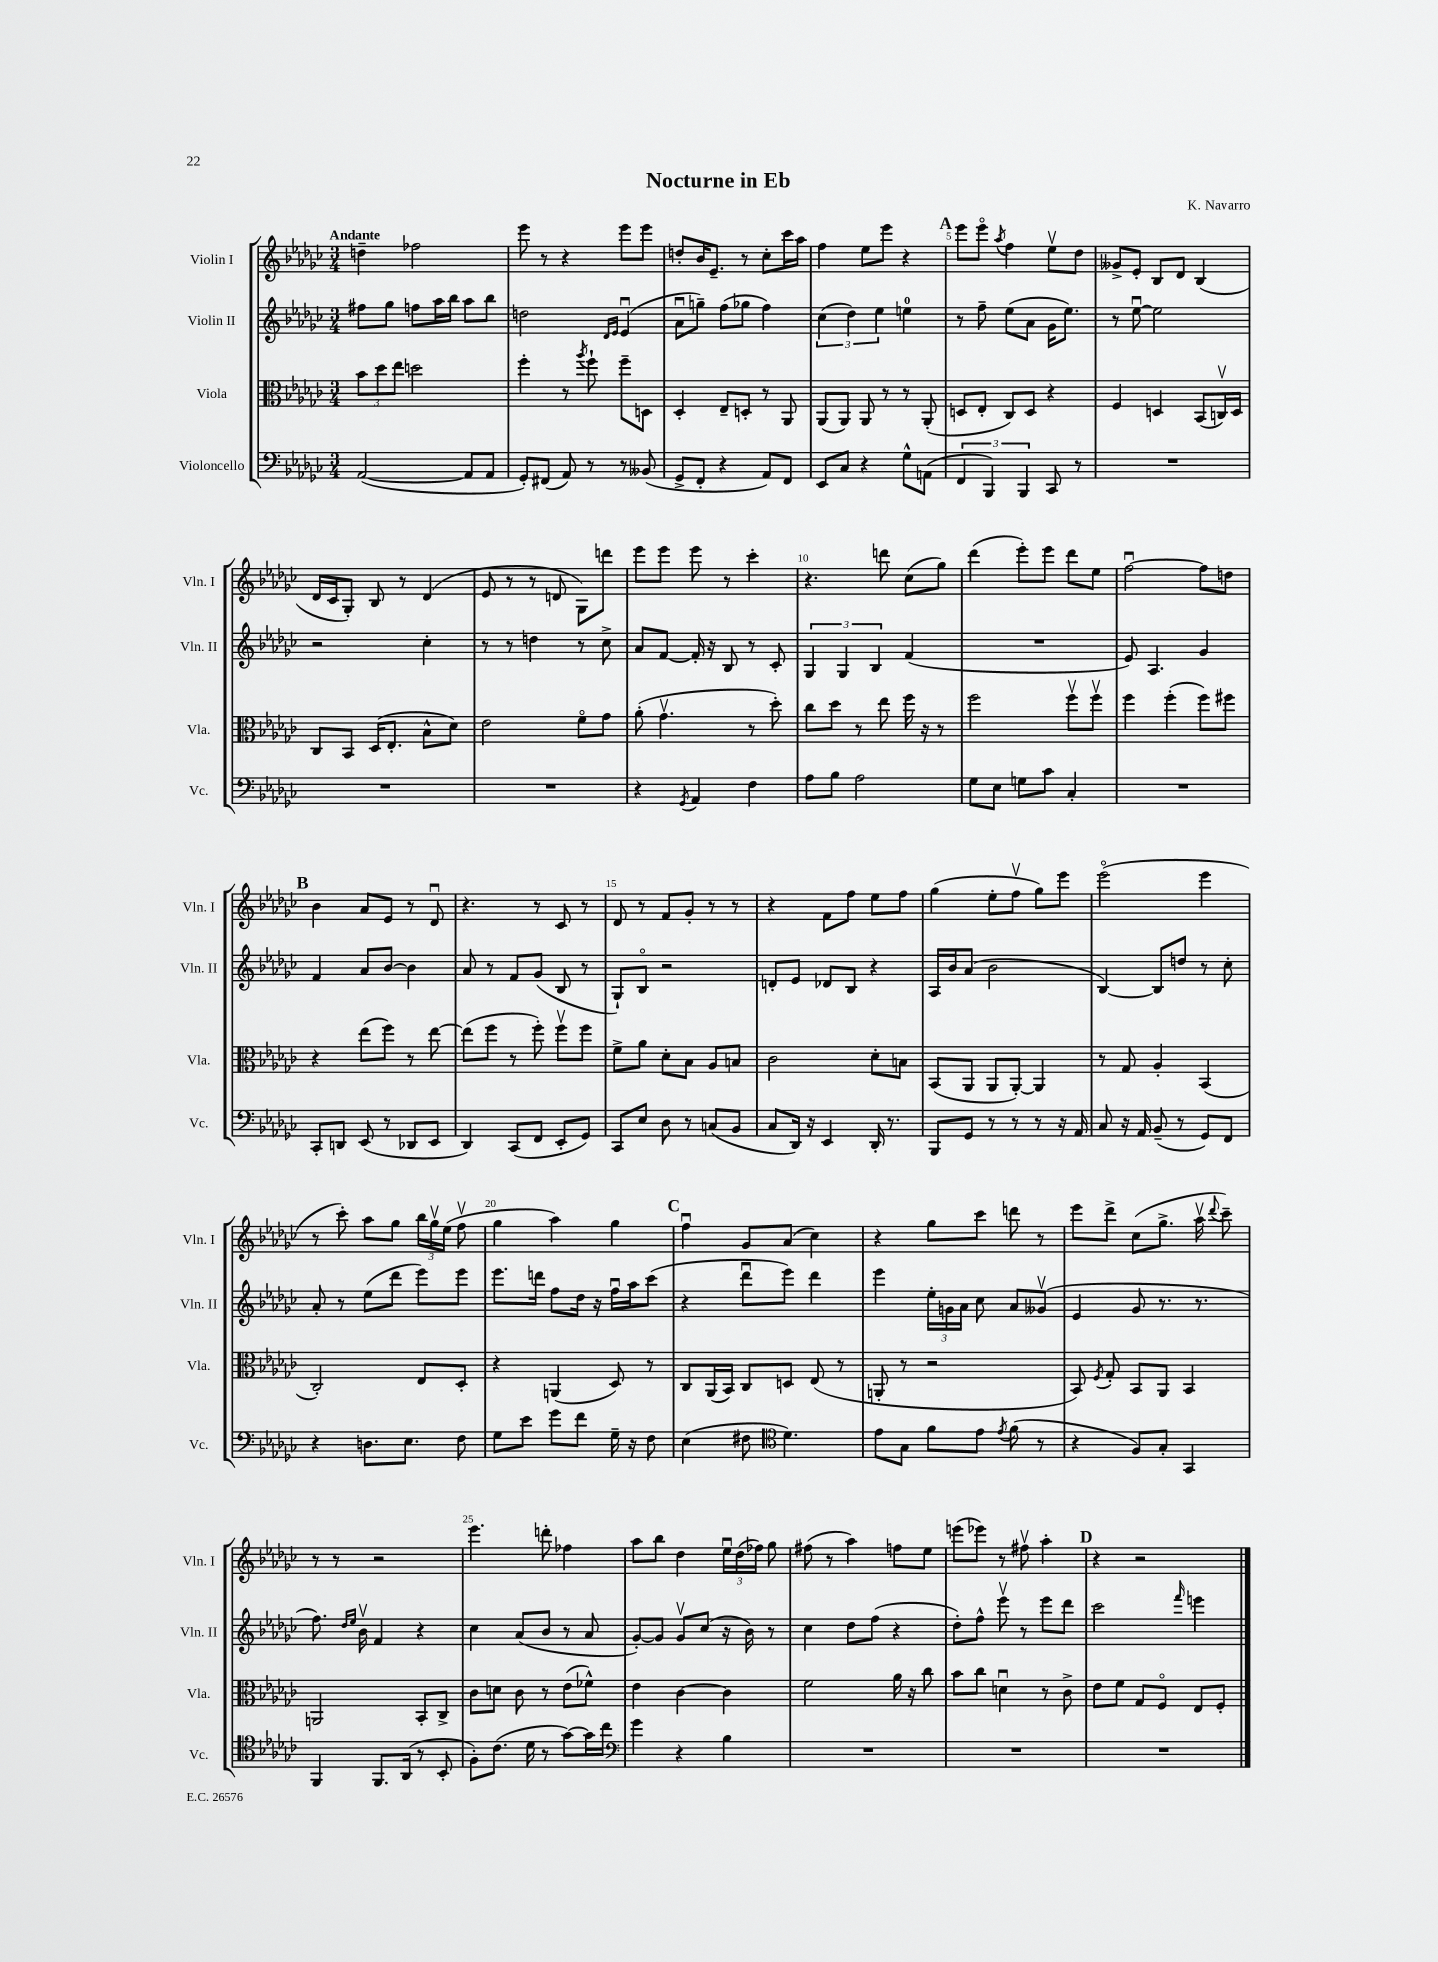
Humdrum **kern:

**kern	**kern	**kern	**kern
*part4	*part3	*part2	*part1
*staff4	*staff3	*staff2	*staff1
*I"Violoncello	*I"Viola	*I"Violin II	*I"Violin I
*I'Vc.	*I'Vla.	*I'Vln. II	*I'Vln. I
*clefF4	*clefC3	*clefG2	*clefG2
*k[b-e-a-d-g-c-]	*k[b-e-a-d-g-c-]	*k[b-e-a-d-g-c-]	*k[b-e-a-d-g-c-]
*M3/4	*M3/4	*M3/4	*M3/4
=1	=1	=1	=1
!	!	!	!LO:TX:a:B:t=Andante
([2AA-/	12b-\L	8ff#X\L	4ddn~\
.	12dd-\	.	.
.	.	8gg-\J	.
.	12ee-\J	.	.
.	2ddn\	8ffn\L	2ff-X\
.	.	16aa-\L	.
.	.	16bb-\JJ	.
8AA-/L]	.	8aa-\L	.
8AA-/J	.	8bb-\J	.
=2	=2	=2	=2
8GG-'/L)	4ff'\	2ddn\	8eee-\
(8FF#X/J	.	.	8r
8AA-/)	8r	.	4r
.	8qaa-/	.	.
8r	8ff`\	.	.
.	.	16qqd-/LL	.
.	.	16qqe-/JJ	.
8r	8ff~\L	(4e-u/	8eee-\L
(8BB--X/	8Dn\J	.	8eee-\J
=3	=3	=3	=3
8GG-^/L	4D-'/	8a-u\L	8ddn'/L
8FF'/J	.	8ggn~\J)	16b-/K
.	.	.	8.e-~/J
4r	8E-~/L	(8ff\L	.
.	8Dn'/J	8gg-X\J	8r
8AA-/L)	8r	4ff\)	8cc-'\L
8FF/J	8AA-/	.	16ccc-\L
.	.	.	16aa-\JJ
=4	=4	=4	=4
8EE-/L	(8AA-/L	(6cc-\	4ff\
8C-/J	8AA-/J)	.	.
.	.	6dd-\)	.
4r	8AA-/	.	8ee-\L
.	.	6ee-\	.
.	8r	.	8eee-\J
8G-^^\L	8r	4een\	4r
(8AAn\J	(8AA-'/	.	.
!!LO:REH:place=s1:t=A
=5	=5	=5	=5
6FF/	8Dn/L	8r	8eee-\L
.	8E-'/J	8ff~\	8eee-\J
6BBB-/)	.	.	.
.	.	.	8qaa-/
.	8C-/L)	(8ee-\L	4ff\
6BBB-/	.	.	.
.	8D/J	8a-\J	.
8CC-/	4r	16g-\KL	8ee-v\L
.	.	8.ee-\J)	.
8r	.	.	8dd-\J
=6	=6	=6	=6
2.r	4F/	8r	8g--X^/L
.	.	[8ee-u\	8e-'/J
.	4Dn/	2ee-\]	8B-/L
.	.	.	8d-/J
.	(8BB-/L	.	(4B-/
.	16Cnv/L)	.	.
.	16D/JJ	.	.
!!LO:LB:g=z
=7	=7	=7	=7
2.r	8C-/L	2r	16d-/LL
.	.	.	16c-/J
.	8BB-/J	.	8G-'/J)
.	(16D-/KL	.	8B-/
.	8.E-'/J	.	.
.	.	.	8r
.	8B-^^\L	4cc-'\	(4d-/
.	8d-\J)	.	.
=8	=8	=8	=8
2.r	2e-\	8r	8e-/
.	.	8r	8r
.	.	4ddn\	8r
.	.	.	8dn/
.	8f\L	8r	8G-\L)
.	8g-\J	8cc-^\	8dddn\J
=9	=9	=9	=9
4r	(8a-'\	8a-/L	8eee-\L
.	4.g-v\	[8f/J	8eee-\J
8qGG-/	.	.	.
4AA-/	.	16f'/]	8eee-\
.	.	16r	.
.	.	8B-/	8r
4F\	8r	8r	4ccc-'\
.	8dd-'\)	8c-'/	.
=10	=10	=10	=10
8A-\L	8cc-\L	6G-/	4.r
8B-\J	8dd-\J	.	.
.	.	6G-/	.
2A-\	8r	.	.
.	.	6B-/	.
.	8ee-\	.	8dddn\
.	16ff\	(4f/	(8cc-\L
.	16r	.	.
.	8r	.	8gg-\J)
=11	=11	=11	=11
8G-\L	2ff\	2.r	(4ddd-\
8E-\J	.	.	.
8Gn\L	.	.	8eee-'\L)
8c-\J	.	.	8eee-\J
4C-'/	8ffv\L	.	8ddd-\L
.	8ffv\J	.	8ee-\J
=12	=12	=12	=12
2.r	4ff\	8e-/)	[2ffu\
.	.	4.A-/	.
.	(4ff'\	.	.
.	8ff\L)	4g-/	8ff\L]
.	8ff#X\J	.	8ddn\J
!!LO:LB:g=z
!!LO:REH:place=s1:t=B
=13	=13	=13	=13
8CC-'/L	4r	4f/	4b-\
8DDn/J	.	.	.
(8EE-/	(8ee-\L	8a-/L	8a-/L
8r	8ff\J)	[8b-/J	8e-/J
8DD-X/L	8r	4b-\]	8r
8EE-/J	[8ee-\	.	8d-u/
=14	=14	=14	=14
4DD-/)	(8ee-\L]	8a-/	4.r
.	8ff\J	8r	.
(8CC-/L	8r	8f/L	.
8FF/J	8ff'\)	(8g-/J	8r
8EE-'/L	8ffv\L	8B-/	8c-/
8GG-/J)	8ff\J	8r	8r
=15	=15	=15	=15
8CC-/L	8f^\L	8G-`/L)	8d-/
8E-/J	8a-\J	8B-/J	8r
8D-\	8d-'\L	2r	8f/L
8r	8B-\J	.	8g-'/J
(8Cn/L	8A-/L	.	8r
8BB-/J	8Bn/J	.	8r
=16	=16	=16	=16
8C-/L	2c-\	8dn'/L	4r
16DD-/Jk)	.	8e-/J	.
16r	.	.	.
4EE-/	.	8d-X/L	8f\L
.	.	8B-/J	8ff\J
16DD-'/	8d-'\L	4r	8ee-\L
8.r	.	.	.
.	8Bn\J	.	8ff\J
=17	=17	=17	=17
8BBB-/L	(8BB-/L	16A-/LL	(4gg-\
.	.	16b-/J	.
8GG-/J	8AA-/J	(8a-/J	.
8r	8AA-/L	2b-\	8ee-'\L
8r	[8AA-'/J)	.	8ffv\J
8r	4AA-/]	.	8gg-\L)
16r	.	.	8eee-\J
16AA-/	.	.	.
=18	=18	=18	=18
8C-/	8r	[4B-/)	(2eee-\
16r	8G-/	.	.
16AA-/	.	.	.
(8BB-~/	4A-'/	8B-/L]	.
8r	.	8ddn/J	.
8GG-/L)	(4BB-/	8r	4eee-\
8FF/J	.	8cc-'\	.
!!LO:LB:g=z
=19	=19	=19	=19
4r	2C-'/)	8a-'/	8r
.	.	8r	8ccc-'\)
8.Dn\L	.	(8ee-\L	8aa-\L
.	.	8ddd-\J	8gg-\J
8.E-\J	.	.	.
.	8E-/L	8eee-\L)	24bb-\LL
.	.	.	24gg-v\
.	.	.	(24ee-\JJ
8F\	8D-'/J	8eee-\J	8ffv\
=20	=20	=20	=20
8G-\L	4r	8.eee-\L	4gg-\
8e-\J	.	.	.
.	.	16dddn\Jk	.
8g-\L	(4AAn/	8ff\L	4aa-\)
8f\J	.	16dd-\Jk	.
.	.	16r	.
16G-~\	8D-/)	16ffu\LL	4gg-\
16r	.	16aa-\J	.
8F\	8r	(8ccc-\J	.
!!LO:REH:place=s1:t=C
=21	=21	=21	=21
(4E-\	8C-/L	4r	4ffu\
.	(16AA-/L	.	.
.	16BB-/JJ)	.	.
8F#X\	8C-/L	8ddd-u\L	8g-/L
*clefC4	*	*	*
4.d-\)	8Dn/J	8eee-\J)	(8a-/J
.	(8E-/	4ddd-\	4cc-\)
.	8r	.	.
=22	=22	=22	=22
8e-\L	8AAn'/	4eee-\	4r
8G-\J	8r	.	.
8f\L	2r	24ee-'\LL	8gg-\L
.	.	24gn\	.
.	.	24a-\JJ	.
8e-\J	.	8cc-\	8ccc-\J
8qe-/	.	.	.
(8f\	.	8a-/L	8dddn\
8r	.	(8g--Xv/J	8r
=23	=23	=23	=23
4r	8BB-/)	4e-/	8eee-\L
.	8qF/	.	.
.	8G-'/	.	8ddd-^\J
8F/L)	8BB-/L	8g-/	(8cc-\L
8G-'/J	8AA-/J	8.r	8.gg-^\J
4GG-/	4BB-/	.	.
.	.	8.r	16aa-v\
.	.	.	8qqddd-/
.	.	.	8ccc-~\)
!!LO:LB:g=z
=24	=24	=24	=24
4FF/	2AAn/	8.ff\)	8r
.	.	.	8r
.	.	16qqdd-/LL	.
.	.	16qqee-/JJ	.
.	.	16b-v\	.
8.FF/L	.	4f/	2r
(16AA-/Jk	.	.	.
8r	8BB-'/L	4r	.
8BB-'/	8C-^/J	.	.
=25	=25	=25	=25
8F'\L)	8c-\L	4cc-\	4.eee-\
(8.c-\J	8dn\J	.	.
.	8c-\	(8a-/L	.
16d-\	.	.	.
8r	8r	8b-/J	8dddn'\
[8g-\L)	(8e-\L	8r	4ff-X\
16g-\L]	8f-X^^\J)	8a-/	.
16cc-\JJ	.	.	.
=26	=26	=26	=26
*clefF4	*	*	*
4g-\	4e-\	[8g-'/L)	8aa-\L
.	.	8g-/J]	8bb-\J
4r	[4c-\	8g-v/L	4dd-\
.	.	(8cc-/J	.
4B-\	4c-\]	16r	24ee-u\LL
.	.	.	(24dd-\
.	.	16b-\)	.
.	.	.	24ff-X\JJ)
.	.	8r	8gg-\
=27	=27	=27	=27
2.r	2f\	4cc-\	(8ff#X\
.	.	.	8r
.	.	8dd-\L	4aa-\)
.	.	(8ff\J	.
.	16a-\	4r	8ffn\L
.	16r	.	.
.	8cc-\	.	8ee-\J
=28	=28	=28	=28
2.r	8b-\L	8dd-'\L)	(8eeen\L
.	8cc-\J	8ff^^\J	8eee-X\J)
.	4dnu\	8eee-v\	8r
.	.	8r	8ff#Xv\
.	8r	8eee-\L	4aa-'\
.	8c-^\	8ddd-\J	.
!!LO:REH:place=s1:t=D
=29	=29	=29	=29
2.r	8e-\L	2ccc-\	4r
.	8f\J	.	.
.	8G-/L	.	2r
.	8F/J	.	.
.	.	16qqfff/	.
.	8E-/L	4eeen\	.
.	8F'/J	.	.
==	==	==	==
*-	*-	*-	*-
